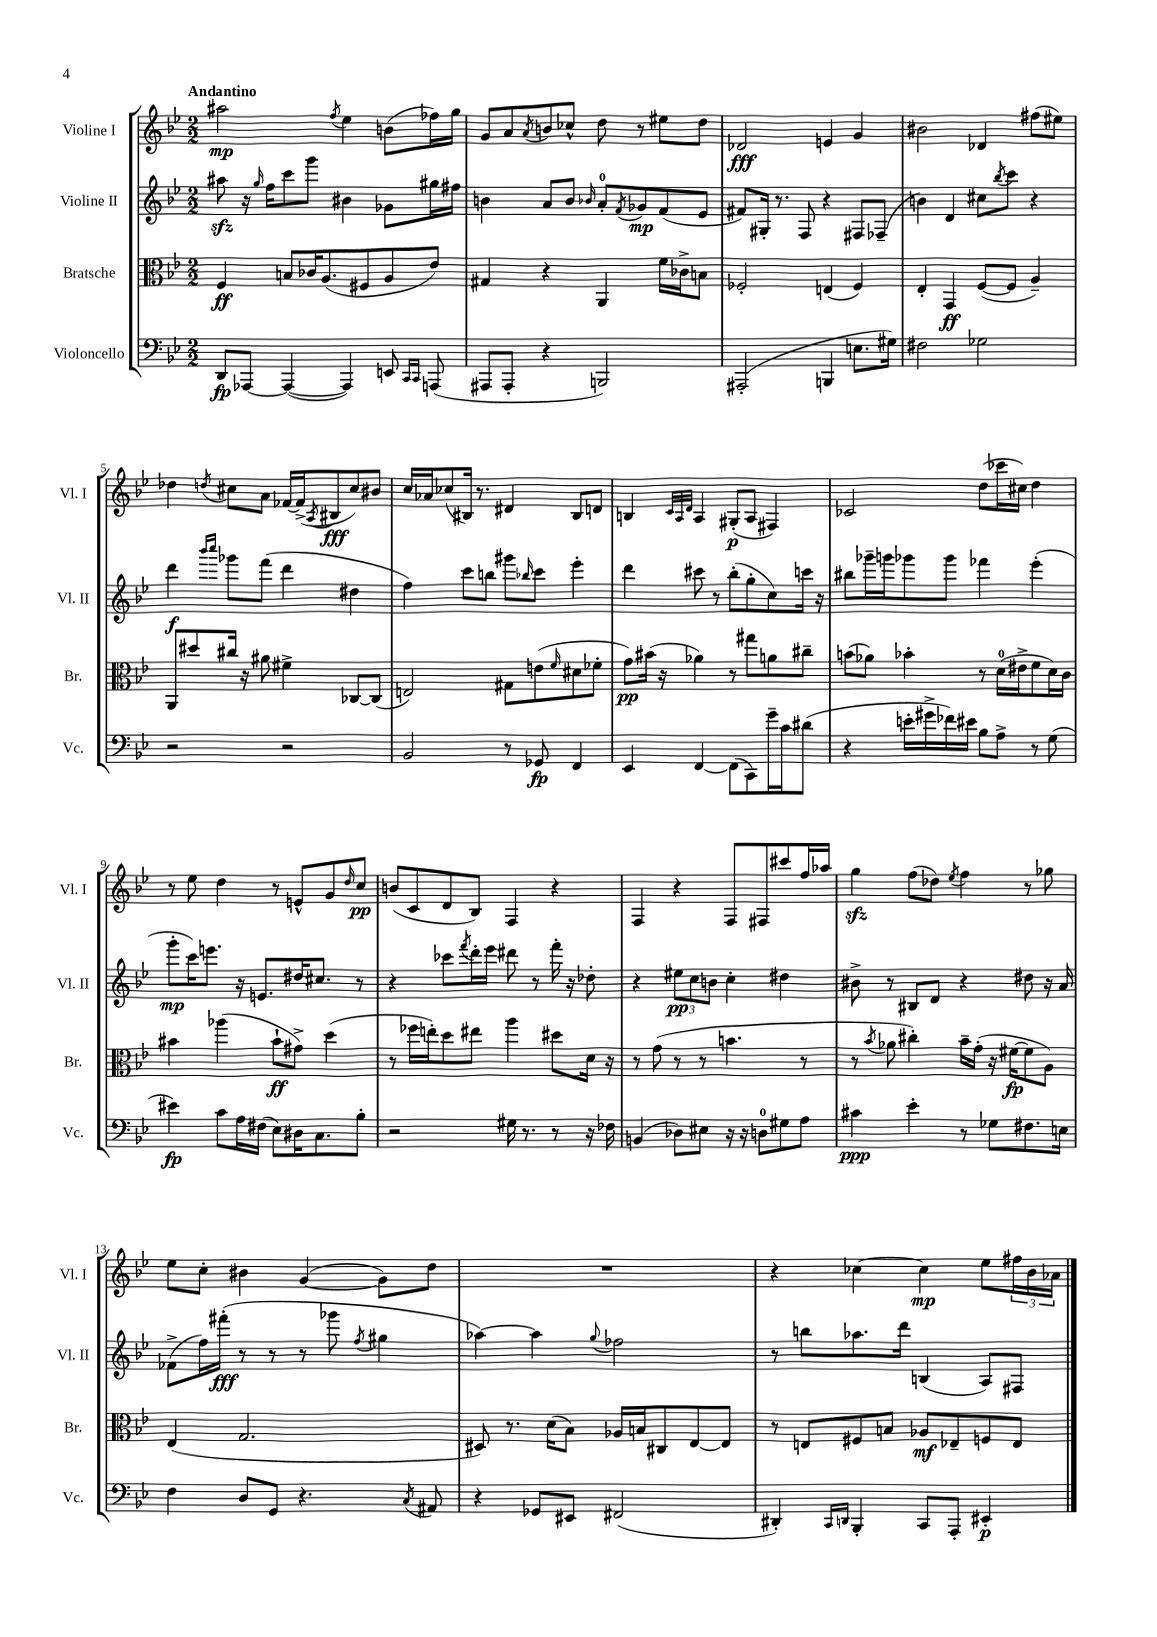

**kern	**kern	**kern	**kern
*staff4	*staff3	*staff2	*staff1
*clefF4	*clefC3	*clefG2	*clefG2
*k[b-e-]	*k[b-e-]	*k[b-e-]	*k[b-e-]
*M2/2	*M2/2	*M2/2	*M2/2
8DD	4F	8aa#	2aa#
[8AAA-	.	16r	.
.	.	16qqgg	.
.	.	16ff	.
(4AAA-_	8B	8ccc	.
.	16c-	8ggg	.
.	(8.A	.	.
.	.	.	8qff
4AAA-])	.	4b#	4ee-
.	8F#	.	.
8EE	8A	8g-	(8b
16qqCC	.	.	.
16qqCC	.	.	.
(8AAA	8e-)	16gg#	16ff-)
.	.	16ff#	16gg
=	=	=	=
8AAA#	4G#	4b	8g
8AAA#'	.	.	8a
.	.	.	8qa
4r	4r	8a	8b
.	.	8b	8cc-^^
.	.	16qqb-	.
2BBB)	4AA	8a'	8dd
.	.	8qf	.
.	.	8g-	8r
.	16f	(8f	8ee#
.	16c-^	.	.
.	8B	8e-	8dd
=	=	=	=
(2AAA#'	2F-'	8f#)	2d-
.	.	16G#'	.
.	.	8.r	.
.	.	8F	.
4BBB	(4E	4r	4e
8.E	4F-)	8F#	4g
.	.	(8F-~	.
16G#)	.	.	.
=	=	=	=
2F#	4E-'	4b)	2b#
.	4GG	4d	.
2G-	([8F	8cc#	4d-
.	.	8qbb-	.
.	8F]	8ccc	.
.	4A~)	4r	(8ff#
.	.	.	8ee#)
=	=	=	=
2r	8AA	4ddd	4dd-
.	8dd#	.	.
.	.	16qqbbb-	.
.	.	16qqcccc	8qdd
.	16cc#	8ggg-	8cc#
.	16r	.	.
.	8a#	(8fff	8a
2r	4f#^	4ddd	[16f-
.	.	.	(16f-^]
.	.	.	8qA
.	.	.	8B#
.	[8C-	4dd#	8cc#)
.	(8C-]	.	8b#
=	=	=	=
2BB-	2E)	4ff)	16cc
.	.	.	16a-
.	.	.	(8cc-
.	.	8ccc	16B#)
.	.	.	8.r
.	.	8bb	.
8r	8G#	8ggg#	4d#
.	.	16qqbb-	.
8GG-	(8e	8ccc	.
.	16qqf	.	.
4FF	8d#	4eee-'	8B#
.	8f-'	.	8d
=	=	=	=
4EE-	8g)	4ddd	4B
.	(16b#	.	.
.	16r	.	.
.	.	.	32qqc
.	.	.	32qqA
.	.	.	32qqd
[4FF	4a-)	8ccc#	4A
.	.	8r	.
(8FF]	8r	(8bb-'	(8G#'
8CC)	8gg#	8gg'	8A
16g~	8a	8cc)	4F#)
16c	.	.	.
(8d#	8cc#~	16ccc	.
.	.	16r	.
=	=	=	=
4r	(8b	8bb#	2c-
.	8a-)	16ggg-~	.
.	.	16ggg	.
16e'	4b-'	8ggg-	.
16g#^	.	.	.
16f-)	.	8ggg-	.
16e#	.	.	.
8B-	8r	4fff-	(8dd
8A^	(16d	.	16ccc-
.	16e#^	.	16cc#)
8r	8f	(4eee-'	4dd
(8G	16d)	.	.
.	16c	.	.
=	=	=	=
4e#)	4b#	8ggg'	8r
.	.	16ccc)	8ee-
.	.	8.eee	.
8c	(4aa-	.	4dd
16A	.	16r	.
(16F#	.	8.e	.
8E-)	8b#`	.	8r
16D#	8g#^)	16dd#	8e^^
8.C	.	8.cc#	.
.	(4dd	.	8g
.	.	.	16qqdd
8B-'	.	8r	8cc
=	=	=	=
2r	8r	4r	(8b
.	16ff-	.	8c
.	16ee')	.	.
.	8dd	8ccc-	8d
.	.	8qfff	.
.	8ee#	16ddd'	8B-)
.	.	16eee-	.
16G#	4aa	8ddd#	4F
8.r	.	.	.
.	.	8r	.
8r	8dd#	16fff'	4r
.	.	16r	.
16r	16d	8dd-'	.
16F-	16r	.	.
=	=	=	=
(4BB	8r	4r	4F
.	(8g	.	.
8D-)	8r	12ee#	4r
.	.	12cc	.
8E#	8r	.	.
.	.	12b	.
16r	4.b	4cc'	8F
16r	.	.	.
8D	.	.	8F#
8G#	.	4dd#	8ccc#
8A	8r	.	16ff
.	.	.	16aa-
=	=	=	=
4c#	8r	8b#^	4gg
.	8qb-	.	.
.	8a-	8r	.
4e-'	4cc#')	8B#	(8ff
.	.	8d	8dd-)
.	.	.	8qee-
8r	16b-~	4r	4ff
.	(16g'	.	.
8G-	16r	.	.
.	[16f#	.	.
8.F#	8f#]	8dd#	8r
.	8A)	16r	8gg-
16E	.	16a	.
=	=	=	=
4F	(4E-	(8f-^	8ee-
.	.	16ff)	8cc'
.	.	(16fff#'	.
8D	2.G	8r	4b#
8GG	.	8r	.
4.r	.	8r	([4g
.	.	8ggg-	.
.	.	8qff	.
.	.	4gg#	8g])
8qC	.	.	.
8AA#	.	.	8dd
=	=	=	=
4r	8D#)	[4aa-)	1r
.	8.r	.	.
8GG-	.	4aa-]	.
.	(16d	.	.
8EE#	8B-)	.	.
.	.	8qqgg	.
(2FF#	16A-	2ff-	.
.	16B	.	.
.	8C#	.	.
.	[8E-	.	.
.	8E-]	.	.
=	=	=	=
4DD#')	8r	8r	4r
.	8E	8bb	.
16qqCC	.	.	.
16qqDD	.	.	.
4BBB-'	8F#	8.aa-	[4cc-
.	8B	.	.
.	.	16ddd	.
8CC	8A-	(4B	4cc-]
8AAA'	8E-~	.	.
4EE#'	8F	8A)	8ee-
.	8E-	8F#	24ff#
.	.	.	24b-
.	.	.	24a-
==	==	==	==
*-	*-	*-	*-
